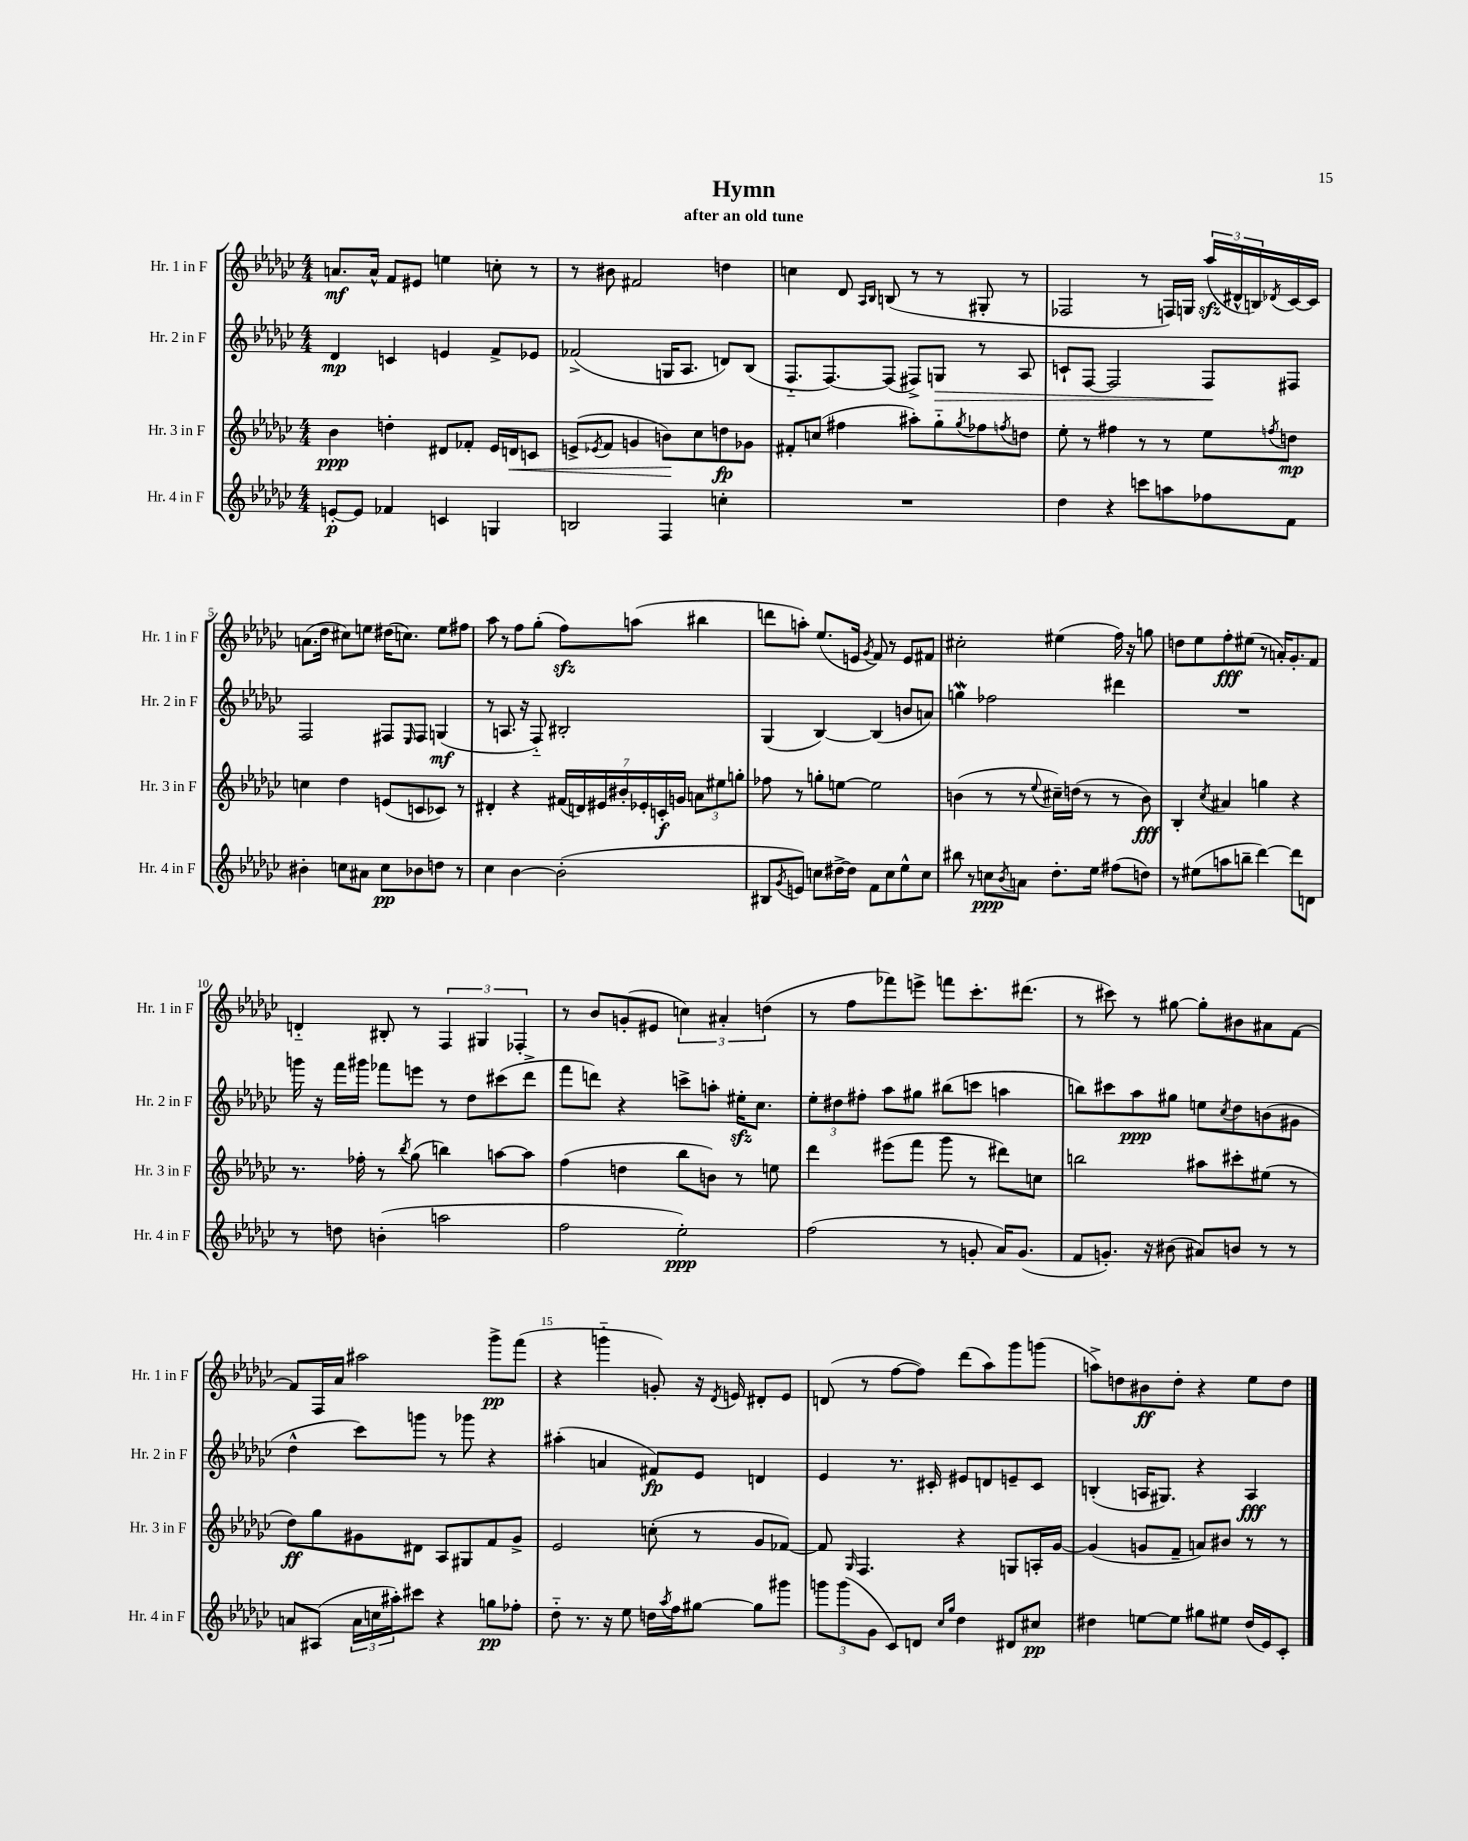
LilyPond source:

\header { title = "Hymn" subtitle = "after an old tune" }
<<
\new StaffGroup <<
\new Staff = "s0" \with { instrumentName = "Hr. 1 in F" shortInstrumentName = "Hr. 1 in F" } {
    \clef treble \key ges \major \numericTimeSignature \time 4/4
    a'8.\mf a'16-^ f'8 eis'8 e''4 c''8-. r8 |
    r8 bis'8 fis'2 d''4 |
    c''4 des'8 \grace { aes16 bes16 } b8( r8 r8 gis8-. r8 |
    fes2 r8 f16) g16 \tuplet 3/2 { aes''16\sfz( dis'16-^ b16) } \acciaccatura { des'8 } ces'16~ ces'16 |
    a'8.( des''16 cis''8) e''8 dis''16( c''8.) e''8 fis''8 |
    aes''8 r8 f''8 ges''8-.( f''8\sfz) a''8( bis''4 |
    d'''8 a''8-.) ees''8.( e'16 \acciaccatura { ges'8 } f'8) r8 e'8 fis'8 |
    cis''2-. eis''4( f''16) r16 g''8 |
    d''8 ees''8 f''8-.\fff eis''8( r8 a'16-.) ges'8.-. f'8 |
    d'4-_ bis8-. r8 \tuplet 3/2 { f4 gis4 fes4-. } |
    r8 bes'8 g'8-.( eis'8 \tuplet 3/2 { c''4) ais'4-. d''4( } |
    r8 f''8 fes'''8) e'''8-> f'''8 ces'''8.-. dis'''8.( |
    r8 cis'''8) r8 gis''8~ gis''8-. bis'8 ais'8 f'8~ |
    f'8 f16 aes'16 ais''2 ges'''8->\pp f'''8( |
    r4 g'''4-_ g'8-.) r16 \acciaccatura { des'8 } e'16 dis'8-. e'8 |
    d'8( r8 f''8~ f''8) des'''8( aes''8) ges'''8 g'''8( |
    a''8->) d''8 bis'8\ff d''8-. r4 ees''8 d''8 \bar "|." |
}
\new Staff = "s1" \with { instrumentName = "Hr. 2 in F" shortInstrumentName = "Hr. 2 in F" } {
    \clef treble \key ges \major \numericTimeSignature \time 4/4
    des'4\mp c'4 e'4 f'8-> ees'8 |
    fes'2->( g16 aes8. d'8) bes8( |
    f8.-_ f8.~) f8( fis8->) g8\> r8 aes8 |
    c'8-! f8~ f2 f8\! fis8 |
    f2 fis8 \grace { ees16 } fis8 g4\mf( |
    r8 a8. r16 f8-_) bis2-. |
    ges4( bes4~) bes4( b'8 a'8) |
    g''4\mordent fes''2 dis'''4 |
    R1 |
    g'''16 r16 f'''16 gis'''16 fes'''8 e'''8 r8 des''8 cis'''8( des'''8-> |
    f'''8 d'''8) r4 c'''8-> a''8-. eis''16-.\sfz ces''8. |
    \tuplet 3/2 { ees''8-. dis''8 fis''8-. } aes''8 gis''8 bis''8( c'''8 a''4 |
    b''8) cis'''8 aes''8\ppp gis''8 e''8 \acciaccatura { ces''8 } des''8 b'8( gis'8 |
    des''4-^ ces'''8) g'''8 r8 ges'''8 r4 |
    ais''4-.( a'4 fis'8\fp) ees'8 d'4 |
    ees'4 r8. cis'16-. eis'8 d'8 e'8-- cis'8 |
    b4-.( a16 gis8.) r4 a4\fff \bar "|." |
}
\new Staff = "s2" \with { instrumentName = "Hr. 3 in F" shortInstrumentName = "Hr. 3 in F" } {
    \clef treble \key ges \major \numericTimeSignature \time 4/4
    bes'4\ppp d''4-. dis'8 fes'8-. ees'16 d'16\< c'8 |
    e'8->( \acciaccatura { ees'8 } f'8 g'4 b'8\!) ces''8 d''8\fp ges'8 |
    fis'8-. c''8( fis''4 ais''8-.) ges''8-_ \acciaccatura { ges''8 } fes''8 \acciaccatura { f''8 } d''8 |
    ees''8-. r8 fis''4 r8 r8 ees''8 \acciaccatura { f''8 } d''8\mp |
    c''4 des''4 e'8( c'8 ces'8) r8 |
    dis'4-. r4 \tuplet 7/4 { fis'16( d'16) eis'16 bis'16-. ees'16-. c'16-.\f g'16 } \tuplet 3/2 { a'8 eis''8 g''8-. } |
    fes''8 r8 g''8-. e''8~ e''2 |
    b'4( r8 r8 \appoggiatura { ees''8 } cis''16--) d''16( r8 r8 b'8\fff) |
    bes4-. \acciaccatura { ces''8 } ais'4 g''4 r4 |
    r8. fes''16-. r8 \acciaccatura { bes''8 } ges''8( b''4) a''8~ a''8 |
    f''4( d''4 bes''8 b'8) r8 e''8 |
    des'''4 eis'''8( f'''8 ges'''8 r8 dis'''8) c''8 |
    b''2 ais''8 cis'''8-. eis''8( r8 |
    des''8\ff) ges''8 gis'8 dis'8 aes8 gis8 f'8 gis'8-> |
    ees'2 c''8-.( r8 ges'8 fes'8~) |
    fes'8 \grace { ges16 } f4. r4 g8 a16-. ges'16~ |
    ges'4( g'8 f'8-- a'8) bis'8 r8 r8 \bar "|." |
}
\new Staff = "s3" \with { instrumentName = "Hr. 4 in F" shortInstrumentName = "Hr. 4 in F" } {
    \clef treble \key ges \major \numericTimeSignature \time 4/4
    e'8~-.\p e'8 fes'4 c'4 g4 |
    b2 f4 c''4-. |
    R1 |
    des''4 r4 c'''8 a''8 fes''8 f'8 |
    bis'4-. c''8 ais'8 c''8\pp bes'8 d''8 r8 |
    ces''4 bes'4~ bes'2-.( |
    bis8 \acciaccatura { ges'8 } e'8) c''8 dis''16~-> dis''16 f'8 c''8 ees''8-^ c''8 |
    bis''8 r8 c''8\ppp \acciaccatura { bes'8 } a'8 des''8.-. ees''16 fis''8( d''8) |
    r8 eis''8( a''8 b''8-- des'''4~) des'''8 d'8 |
    r8 d''8 b'4-.( a''2 |
    f''2 ees''2-.\ppp) |
    f''2( r8 g'8-. aes'16) g'8.( |
    f'8 g'8.-.) r16 bis'8( ais'8) b'8 r8 r8 |
    a'8 ais8( \tuplet 3/2 { a'16 c''16 ais''16-.) } cis'''8 r4 g''8\pp fes''8-. |
    des''8-_ r8. r16 ees''8 d''16 \acciaccatura { aes''8 } f''16 gis''8~ gis''8 gis'''8 |
    \tuplet 3/2 { g'''8 g'''8( ges'8 } ces'8) d'8 \grace { ces''16 ges''16 } des''4 dis'8 cis''8\pp |
    dis''4 e''8~ e''8 gis''8 eis''8 dis''16( ees'16) ces'8-. \bar "|." |
}
>>
>>
\layout { \context { \Score \override BarNumber.break-visibility = ##(#f #t #t) barNumberVisibility = #(every-nth-bar-number-visible 5) } }
